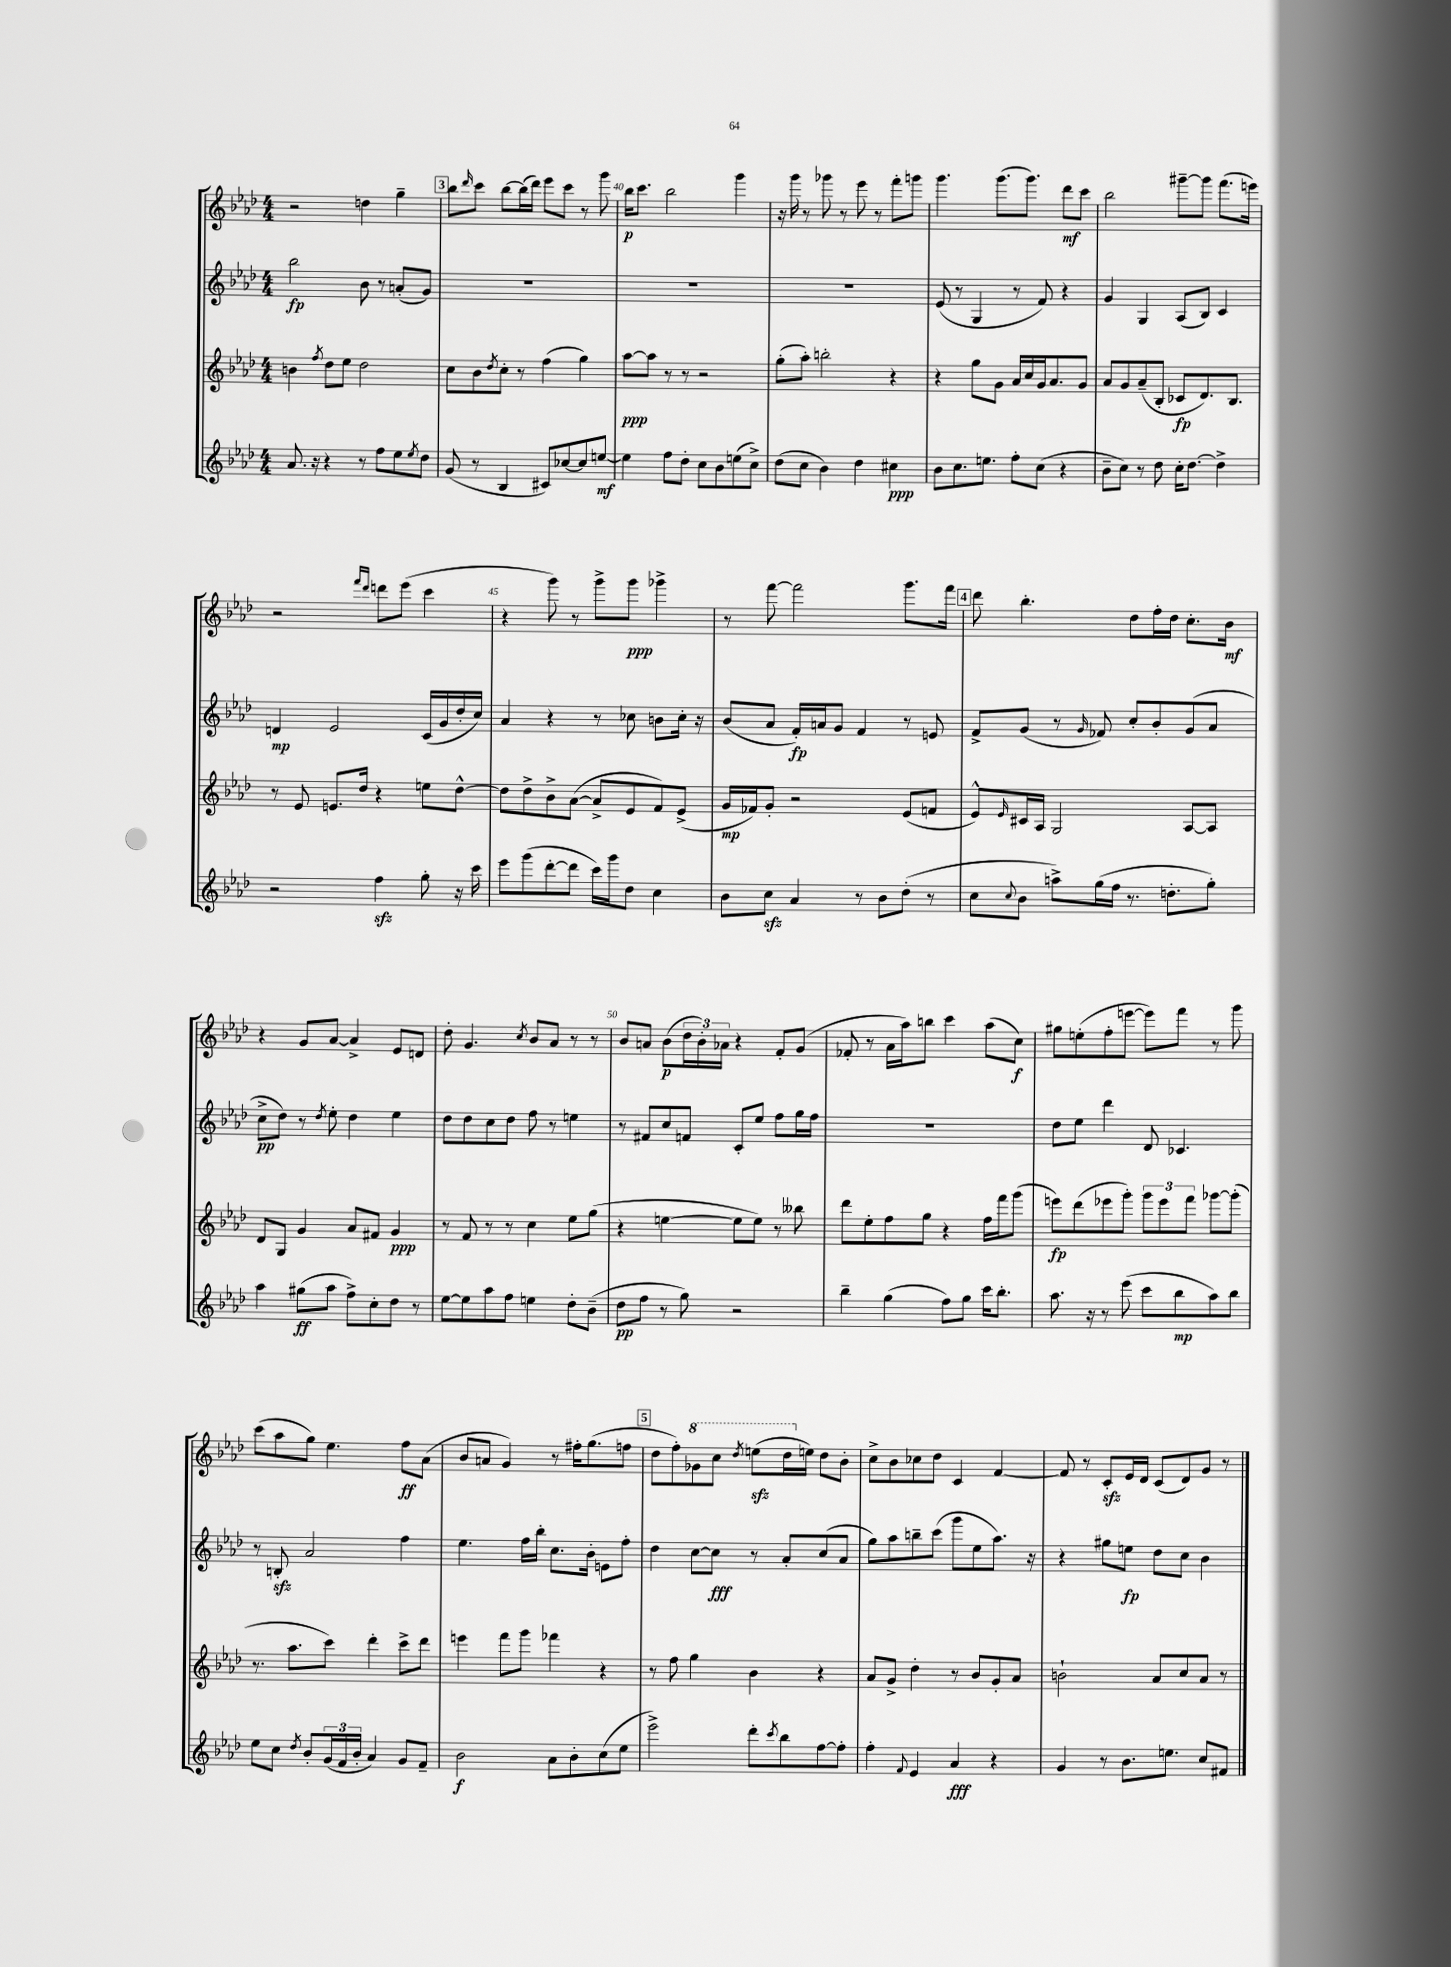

**kern	**kern	**kern	**kern
*staff4	*staff3	*staff2	*staff1
*clefG2	*clefG2	*clefG2	*clefG2
*k[b-e-a-d-]	*k[b-e-a-d-]	*k[b-e-a-d-]	*k[b-e-a-d-]
*M4/4	*M4/4	*M4/4	*M4/4
8.a-	4b	2bb-	2r
16r	.	.	.
.	8qff	.	.
4r	8dd-	.	.
.	8ee-	.	.
8r	2dd-	8b-	4dd
8ff	.	8r	.
8ee-	.	(8a'	4gg~
8qee-	.	.	.
8dd-	.	8g)	.
=	=	=	=
(8g	8cc	1r	8bb-
.	.	.	16qqddd-
8r	8b-	.	8ccc
.	8qdd-	.	.
4B-	8cc'	.	[8bb-
.	8r	.	(16bb-]
.	.	.	16ddd-)
8c#)	(4ff	.	8eee-
[8cc-	.	.	8ccc
8cc-]	4gg)	.	8r
[8ee	.	.	8ggg
=	=	=	=
4ee]	[8aa-	1r	16bb-
.	.	.	8.ccc
.	8aa-]	.	.
8ff	8r	.	2bb-
8dd-'	8r	.	.
8cc	2r	.	.
8b-	.	.	.
(8ee	.	.	4ggg
8cc^)	.	.	.
=	=	=	=
(8dd-	(8gg'	1r	16r
.	.	.	16ggg
8cc	8aa-')	.	8r
4b-)	2bb'	.	8ggg-
.	.	.	8r
4dd-	.	.	8eee-
.	.	.	8r
4cc#	4r	.	8fff'
.	.	.	8ggg
=	=	=	=
8b-	4r	(8e-	4.ggg
8.cc	.	8r	.
.	8gg	4G	.
8.ee	.	.	.
.	8g	.	(8.ggg
8ff'	16a-	8r	.
.	16cc	.	8.ggg)
(8cc	16g	8f)	.
.	8.a-	.	.
4r	.	4r	8ddd-
.	8g	.	8ccc
=	=	=	=
8b-~	8a-	4g	2bb-
8cc)	8g	.	.
8r	(8a-~	4G	.
8dd-	8B-'	.	.
16cc'	8c-	(8A-	[8ggg#~
[8.dd-	.	.	.
.	8.d-)	8B-)	8ggg#]
4dd-^]	.	4c	(8.fff
.	8.B-	.	.
.	.	.	16eee)
=	=	=	=
2r	8r	4d	2r
.	8e-	.	.
.	8.e	2e-	.
.	16dd-	.	.
.	.	.	16qqfff
.	.	.	16qqddd-
4ff	4r	.	8ddd
.	.	.	(8eee-
8gg'	8ee	(16c	4ccc
.	.	16g	.
16r	[8dd-^^	16dd-'	.
16ccc	.	16cc)	.
=	=	=	=
8eee-	8dd-]	4a-	4r
(8ggg	8dd-^	.	.
[8ddd-'	8b-^	4r	8ggg)
8ddd-]	([8a-	.	8r
16ccc)	8a-^]	8r	8ggg^
16ggg	.	.	.
8dd-	8e-	8cc-	8ggg
4cc	8f)	8b	4ggg-^
.	(8e-^	16cc-'	.
.	.	16r	.
=	=	=	=
8b-	16g	(8b-	8r
.	16f-)	.	.
8cc	8g'	8a-	[8fff
4a-	2r	16f')	2fff]
.	.	16a	.
.	.	8g	.
8r	.	4f	.
8b-	.	.	.
(8dd-'	(8e-	8r	8.ggg
8r	8f	8e	.
.	.	.	16fff
=	=	=	=
8cc	8e-^^)	8f^	8ddd-
8qqcc	16qqe-	.	.
8b-	16c#	(8g	4.bb-'
.	16A-	.	.
8aa^)	2G	8r	.
.	.	16qqg	.
(16gg	.	8f-)	.
16ff	.	.	.
8.r	.	8cc'	8dd-
.	.	8b-'	16ff'
8.dd'	.	.	16dd-
.	[8A-	(8g	8.cc'
8gg')	8A-]	8a-	.
.	.	.	16b-
=	=	=	=
4aa-	8d-	8cc^	4r
.	8G	8dd-)	.
(8gg#	4g	8r	8g
.	.	8qdd-	.
8aa-	.	8ee-'	[8a-
8ff^)	8a-	4dd-	4a-^]
8cc'	8f#	.	.
8dd-	4g	4ee-	8e-
8r	.	.	8d
=	=	=	=
[8ee-	8r	8dd-	8dd-'
8ee-]	8f	8dd-	4.g
8aa-	8r	8cc	.
8ff	8r	8dd-	.
.	.	.	8qcc
4ee	4cc	8ff	8b-
.	.	8r	8a-
8dd-'	8ee-	4ee	8r
(8b-~	(8gg	.	8r
=	=	=	=
8dd-	4r	8r	8b-
8ff	.	8f#	8a
8r	[4ee	8cc	(8b-
8gg)	.	8f	24dd-
.	.	.	24b-')
.	.	.	24a-
2r	8ee]	8c'	4r
.	8ee)	8ee-	.
.	8r	8ff	8f'
.	8bb--	16gg	(8g
.	.	16ff	.
=	=	=	=
4bb-~	8ddd-	1r	8f-'
.	8ee-'	.	8r
(4gg	8ff	.	16a-
.	.	.	16aa-)
.	8gg	.	8bb
8ff)	4r	.	4ccc
8gg	.	.	.
16ccc	16ff	.	(8aa-
8.bb-'	16fff	.	.
.	(8ggg	.	8cc)
=	=	=	=
8.aa-	8eee)	8dd-	8gg#
.	(8ddd-	8ee-	(8ee'
16r	.	.	.
8r	8eee-	4ddd-	8ff'
(8eee-	8ggg')	.	[8eee
8ccc	12ggg	8d-	8eee])
.	12eee-	.	.
8bb-	.	4.c-	8fff
.	12fff	.	.
8aa-)	[8ggg-	.	8r
8bb-	(8ggg-']	.	8ggg
=	=	=	=
8ee-	8.r	8r	(8ccc
8cc	.	8B'	8aa-
.	8.aa-	.	.
8qdd-	.	.	.
8b-'	.	2a-	8gg)
(24g	8ccc)	.	4.ee-
24f	.	.	.
24b-'	.	.	.
4a-)	4ddd-'	.	.
8g	8ccc^	4ff	8ff
8f~	8ddd-	.	(8a-
=	=	=	=
2b-	4eee	4.ee-	8b-
.	.	.	8a
.	8fff	.	4g)
.	8ggg	16ff	.
.	.	16bb-'	.
8a-	4fff-	8.cc	8r
8b-'	.	.	16ff#'
.	.	16b-'	(8.gg
(8cc	4r	8e	.
8ee-	.	8ff'	8ff
=	=	=	=
2eee-^)	8r	4dd-	8dd-
.	8ff	.	8ff')
.	4gg	[8cc	8gg-
.	.	8cc]	8ccc
.	.	.	8qddd-
8ddd-'	4b-	8r	(8eee
8qccc	.	.	.
8bb-	.	8a-'	16ddd-
.	.	.	16ee)
[8ff	4r	(8cc	8dd-
8ff']	.	8a-	8b-'
=	=	=	=
4ff'	8a-	8gg)	8cc^
.	8g^	8aa-	8b-
8qqf	.	.	.
4e-	4dd-'	8bb~	8cc-
.	.	(8ccc	8dd-
4a-	8r	8ggg	4c
.	8b-	8ee-	.
4r	8g'	8.aa-)	[4f
.	8a-	.	.
.	.	16r	.
=	=	=	=
4g	2b`	4r	8f]
.	.	.	8r
8r	.	8gg#	8c'
8.b-	.	8ee	16e-
.	.	.	16d-
.	8a-	8dd-	(8c
8.ee	.	.	.
.	8cc	8cc	8d-)
8cc	8a-	4b-	8g
8f#	8r	.	8r
==	==	==	==
*-	*-	*-	*-
